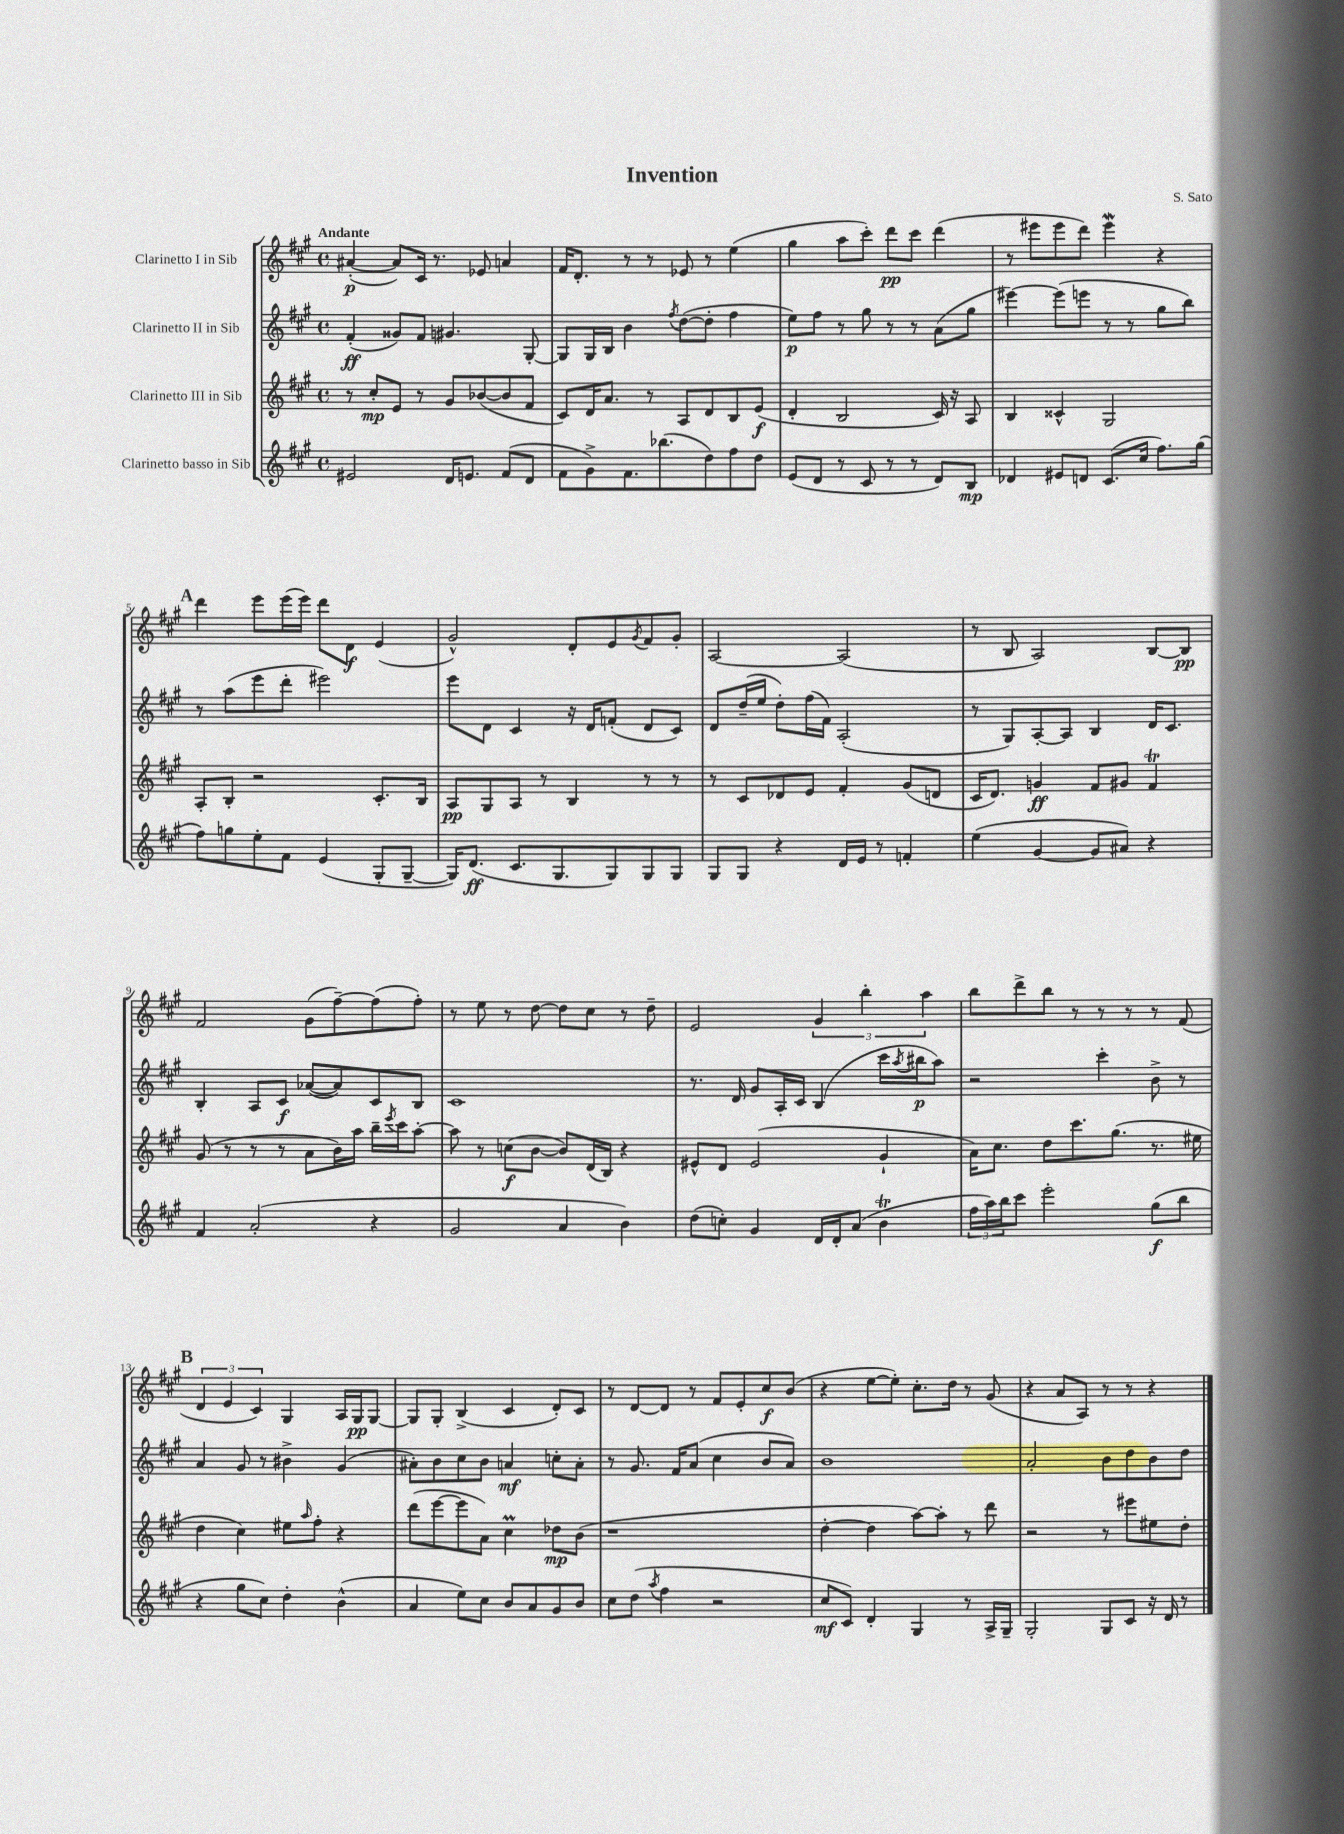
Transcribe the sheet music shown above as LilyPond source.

\header { title = "Invention" composer = "S. Sato" }
<<
\new StaffGroup <<
\new Staff = "s0" \with { instrumentName = "Clarinetto I in Sib" } {
    \clef treble \key a \major \defaultTimeSignature \time 4/4 \tempo "Andante"
    ais'4~-.\p( ais'8) cis'16 r8. ees'8 a'4 |
    fis'16 d'8.-. r8 r8 ees'8 r8 e''4( |
    gis''4 a''8 cis'''8-.) d'''8\pp cis'''8 d'''4( |
    r8 eis'''8 eis'''8 d'''8) eis'''4\mordent r4 |
    \mark \markup { \bold "A" } d'''4 e'''8 e'''16( e'''16) d'''8 d'8\f e'4( |
    gis'2-^) d'8-. e'8 \acciaccatura { gis'8 } fis'8 gis'8-. |
    a2~ a2( |
    r8 b8 a2) b8~ b8\pp |
    fis'2 gis'8( fis''8~--) fis''8( fis''8-.) |
    r8 e''8 r8 d''8~ d''8 cis''8 r8 d''8-- |
    e'2 \tuplet 3/2 { gis'4 b''4-. a''4 } |
    b''8 d'''8-> b''8 r8 r8 r8 r8 fis'8( |
    \mark \markup { \bold "B" } \tuplet 3/2 { d'4 e'4 cis'4) } gis4 a16 gis16\pp gis8~ |
    gis8 gis8-. b4->( cis'4 d'8-.) cis'8 |
    r8 d'8~ d'8 r8 fis'8 e'8-. cis''8\f b'8( |
    r4 e''8~ e''8-.) cis''8.-. d''16 r8 gis'8( |
    r4 a'8 a8) r8 r8 r4 \bar "|." |
}
\new Staff = "s1" \with { instrumentName = "Clarinetto II in Sib" } {
    \clef treble \key a \major \defaultTimeSignature \time 4/4
    fis'4-.\ff( gisis'8) fis'8 gis'4. gis8~-. |
    gis8 gis16 b16 b'4 \acciaccatura { fis''8 } d''8~( d''8-. fis''4 |
    e''8\p) fis''8 r8 gis''8 r8 r8 a'8( gis''8 |
    eis'''4~) eis'''8( e'''8 r8 r8 gis''8 b''8) |
    \mark \markup { \bold "A" } r8 a''8( e'''8 d'''8-. eis'''2) |
    e'''8 d'8 cis'4 r16 d'16 f'8-.( d'8 cis'8) |
    d'8 d''16--( e''16 d''8-.) fis''16( fis'16) a2-.( |
    r8 gis8) a8~-. a8 b4 d'16 cis'8. |
    b4-. a8 cis'8\f aes'8~( aes'8) cis'8 b8 |
    cis'1 |
    r8. d'16 gis'8 a16-. cis'16 b4( cis'''16 \acciaccatura { a''8 } bis''16\p a''8) |
    r2 cis'''4-. b'8-> r8 |
    \mark \markup { \bold "B" } a'4 gis'8 r8 bis'4-> gis'4( |
    ais'8-.) b'8 cis''8 b'8 a'4\mf c''8-. a'8-. |
    r8 gis'8. fis'16 a'8( cis''4 b'8 a'8) |
    b'1 |
    a'2-. b'8 d''8 b'8 d''8 \bar "|." |
}
\new Staff = "s2" \with { instrumentName = "Clarinetto III in Sib" } {
    \clef treble \key a \major \defaultTimeSignature \time 4/4
    r8 cis''8-.\mp e'8 r8 gis'8 bes'8~( bes'8 fis'8 |
    cis'8) d'16 a'8. r8 a8 d'8 b8 e'8\f( |
    d'4-. b2 cis'16) r16 a8 |
    b4 cisis'4-^ gis2 |
    \mark \markup { \bold "A" } a8-. b8-. r2 cis'8.-. b16 |
    a8\pp gis8 a8 r8 b4 r8 r8 |
    r8 cis'8 des'8 e'8 fis'4-. gis'8( d'8 |
    cis'16 d'8.) g'4\ff fis'8 gis'8 fis'4\trill |
    gis'8( r8 r8 r8 a'8 b'16) a''16 b''16-- \acciaccatura { e'''8 } cis'''16 a''8~-. |
    a''8 r8 c''8\f( b'8~ b'8) d'16( b16) r4 |
    eis'8-^ d'8 eis'2( gis'4-! |
    a'16) cis''8. d''8 cis'''8. gis''8.( r8. eis''16 |
    \mark \markup { \bold "B" } d''4 cis''4) eis''8 \grace { a''16 } fis''8-. r4 |
    d'''8( e'''8~ e'''8 a'8) cis''4\prall des''8\mp b'8( |
    r1 |
    d''4~-. d''4 a''8~) a''8-. r8 d'''8 |
    r2 r8 eis'''8 eis''8 d''8-. \bar "|." |
}
\new Staff = "s3" \with { instrumentName = "Clarinetto basso in Sib" } {
    \clef treble \key a \major \defaultTimeSignature \time 4/4
    eis'2 d'16 e'8. fis'8( d'8 |
    fis'8 gis'8->) fis'8. bes''8.( d''8) fis''8 d''8 |
    e'8( d'8 r8 cis'8 r8 r8 d'8) b8\mp |
    des'4 eis'8 d'8 cis'8.( cis''16 fis''8.) gis''16( |
    \mark \markup { \bold "A" } fis''8) g''8 e''8-. fis'8 e'4( gis8-. gis8~-- |
    gis16) d'8.\ff( cis'8. gis8. gis8) gis8 gis8 |
    gis8 gis8 r4 d'16 e'16 r8 f'4-. |
    e''4( gis'4~ gis'8 ais'8) r4 |
    fis'4 a'2-.( r4 |
    gis'2 a'4 b'4) |
    d''8( c''8-.) gis'4 d'16 d'16-. a'8( b'4\trill |
    \tuplet 3/2 { fis''16 a''16) b''16 } cis'''8 e'''2-. gis''8\f( b''8 |
    \mark \markup { \bold "B" } r4 gis''8 cis''8) d''4-. b'4-^( |
    a'4 e''8) cis''8 b'8 a'8 gis'8 b'8 |
    cis''8 d''8( \acciaccatura { a''8 } fis''4 r2 |
    cis''8\mf cis'8) d'4-. gis4 r8 a16-> gis16-- |
    gis2-. gis8 cis'8 r16 d'16 r8 \bar "|." |
}
>>
>>
